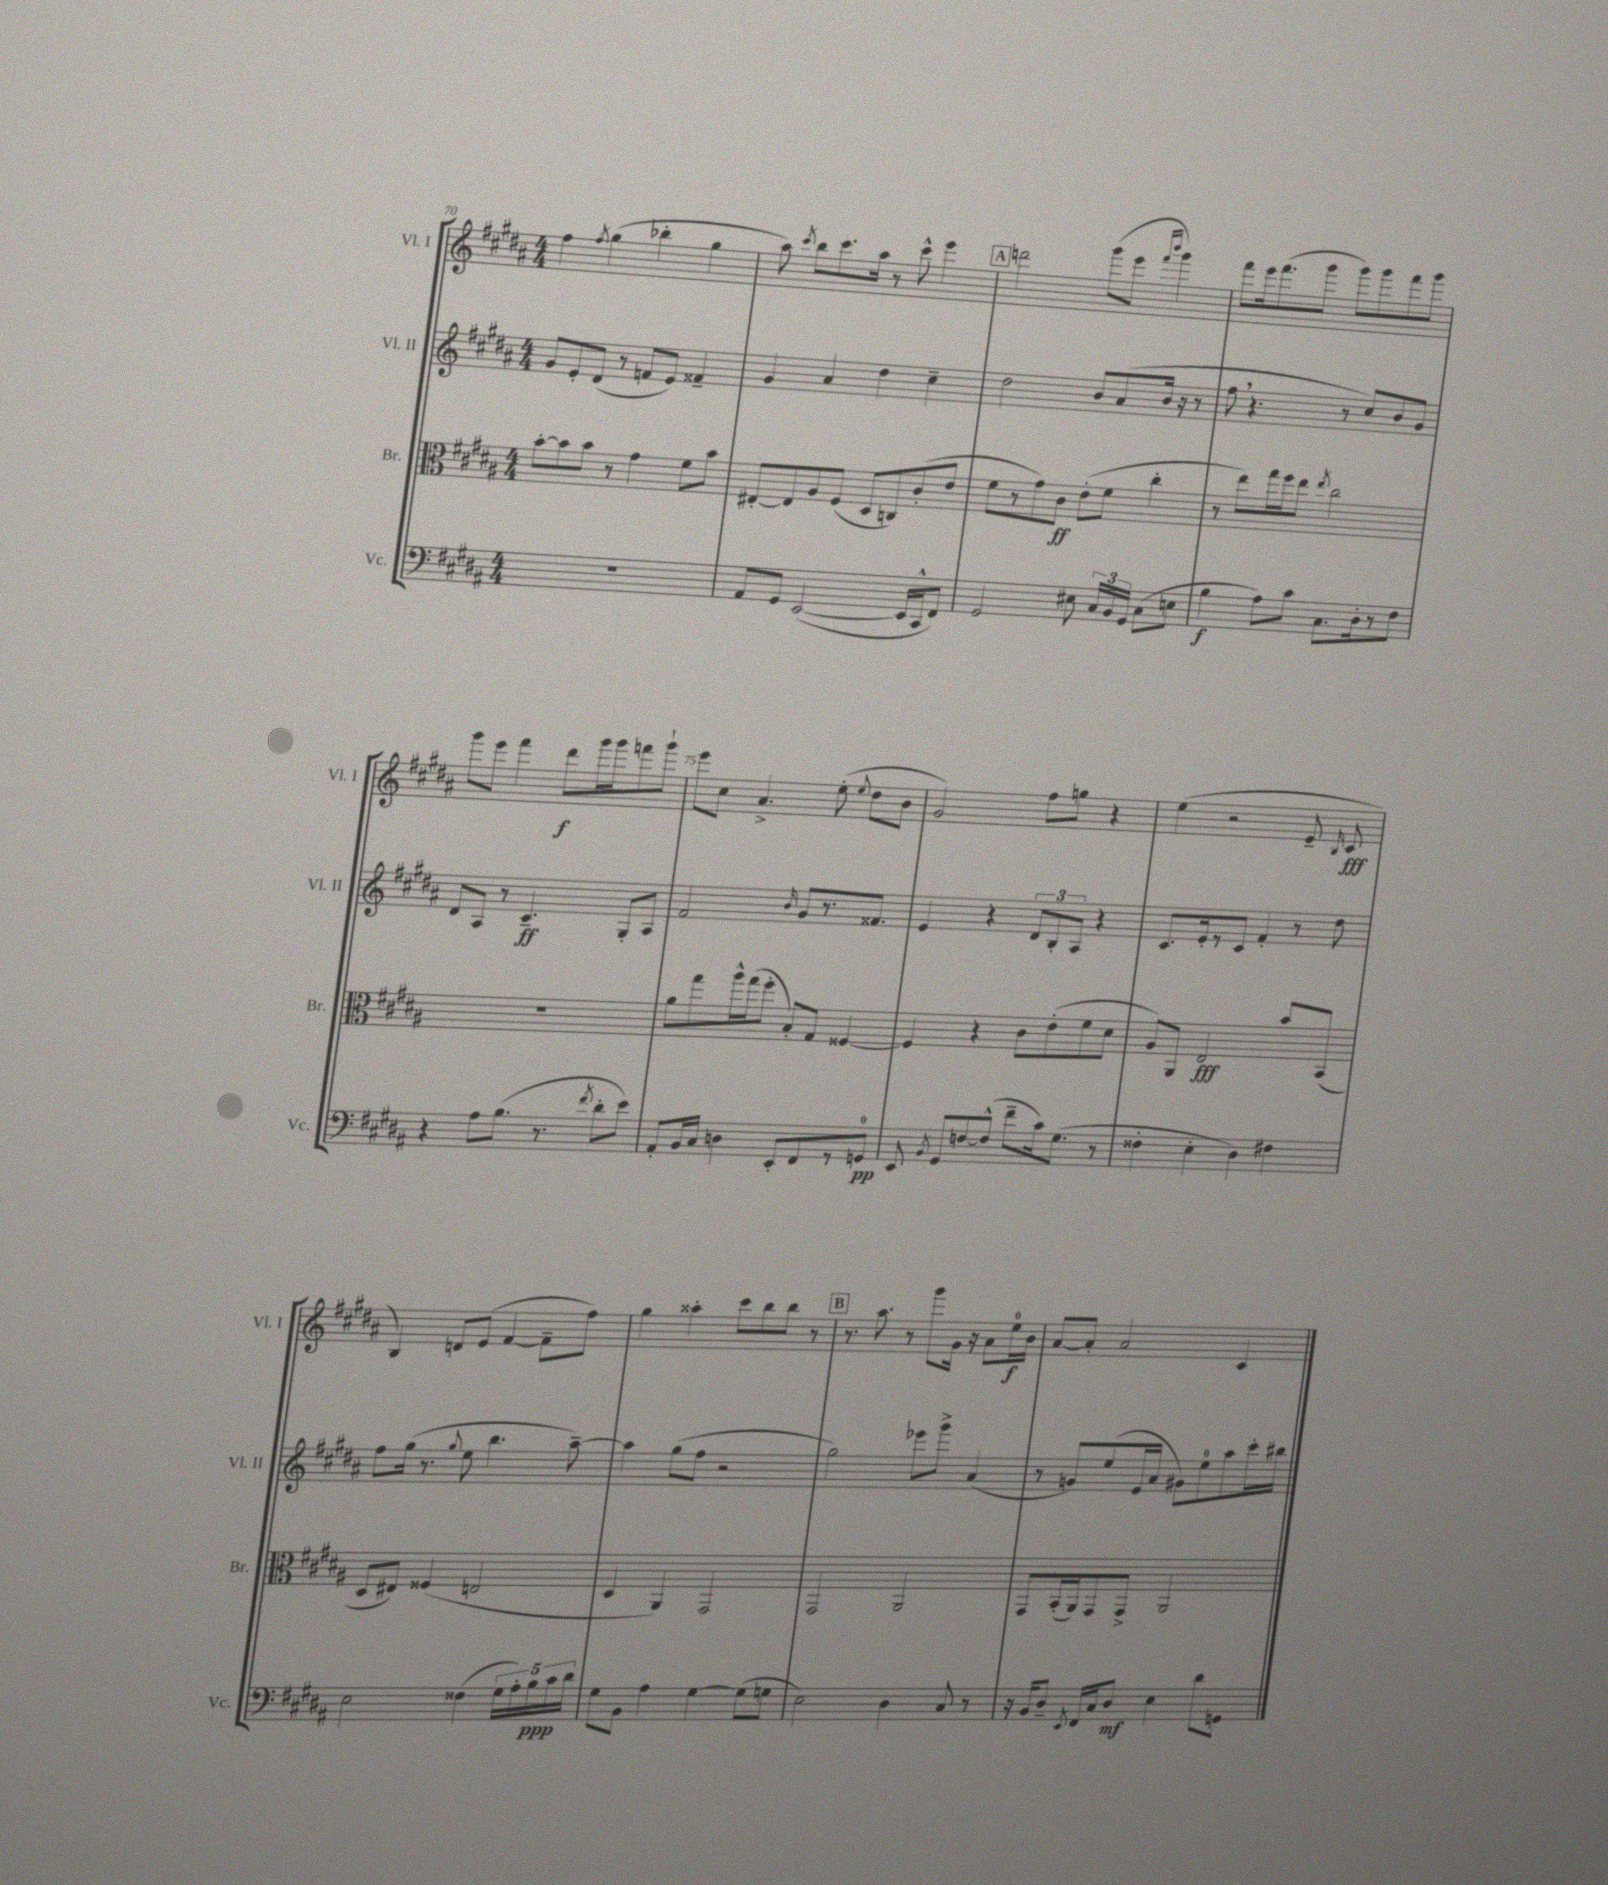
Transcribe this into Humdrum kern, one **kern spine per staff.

**kern	**kern	**kern	**kern
*staff4	*staff3	*staff2	*staff1
*clefF4	*clefC3	*clefG2	*clefG2
*k[f#c#g#d#a#]	*k[f#c#g#d#a#]	*k[f#c#g#d#a#]	*k[f#c#g#d#a#]
*M4/4	*M4/4	*M4/4	*M4/4
1r	[8b'	8g#	4ff#
.	8b]	8e'	.
.	.	.	8qff#
.	8b	(8d#	(4gg#
.	8r	8r	.
.	4g#	8f	4bb-'
.	.	8e)	.
.	8f#	4f##~	4gg#
.	8b	.	.
=	=	=	=
8AA#	[8E#'	4g#	8aa#)
.	.	.	8qccc#
8GG#	8E#]	.	8bb
([2EE	8A#	4a#	8.ccc#
.	(8F#	.	.
.	.	.	16aa#
.	8D#	4dd#	8r
.	8C)	.	8ccc#^^
16EE]	(8c#'	4cc#~	4eee
16CC#^^	.	.	.
8FF#)	8e	.	.
=	=	=	=
2GG#	8f#	2dd#	2ddd
.	8r	.	.
.	8g#)	.	.
.	8c#	.	.
8E#	(8e'	8b	(8ggg#
24C#	8f#	(8a#	8eee
24BB	.	.	.
24GG#	.	.	.
.	.	.	16qqfff#
.	.	.	16qqbbb
(8C#	4cc#'	16b	4ggg#)
.	.	16r	.
8E	.	8r	.
=	=	=	=
4B	8r	8ff#	8fff#
.	8ee)	4.r	16eee
.	.	.	(8.fff#
8A#)	16gg#	.	.
.	16ff#	.	.
8c#	8ee	.	8ggg#
.	8qee	.	.
8.C#	2cc#	8r	8ggg#)
.	.	8cc#)	8ggg#
16D#'	.	.	.
8r	.	8b	8fff#
8F#	.	8g#	8ggg#
=	=	=	=
4r	1r	8d#	8ggg#
.	.	8A#	8eee
8A#	.	8r	4fff#
(8.B	.	4.c#~	.
.	.	.	8ddd#
8.r	.	.	.
.	.	.	16ggg#
.	.	.	16ggg#
8qf#	.	.	.
8d#'	.	8G#'	8fff
8e)	.	8A#	8ggg#`
=	=	=	=
8AA#'	8a#	2f#	8eee
16BB	8gg#	.	8cc#
16C#	.	.	.
4D	16aa#^^	.	4.a#^
.	(16gg#	.	.
.	8ff#'	.	.
.	.	16qqb	.
8EE'	8B')	8g#	.
8FF#	8G#	8.r	(8ee'
.	.	.	8qqee
8r	[4F##	.	8dd#
.	.	8.f##	.
8GG	.	.	8b
=	=	=	=
8EE	4F##]	4e	2g#)
8qBB	.	.	.
8GG#	.	.	.
[8F	4r	4r	.
(8F^^]	.	.	.
8f#~	8c#	12d#	8ff#
.	.	12B'	.
16c#)	(8e'	.	8gg
.	.	12A#	.
(8.G#	.	.	.
.	8f#	4r	4r
8r	8d#	.	.
=	=	=	=
4F##'	8A#)	8.c#	(4ee
.	8AA#	.	.
.	.	16e'	.
4E'	2E	8r	2r
.	.	8c#	.
4D#)	.	4f#'	.
4F#	8b	8r	8e~
.	.	.	16qqB
.	(8BB	8dd#	8c#
=	=	=	=
2E	8D#	8ff#	4B)
.	8E#)	(16gg#	.
.	.	8.r	.
.	(4F##	.	8d
.	.	8qqgg#	.
.	.	8ee	(8e
(4F##	2E	4.bb	[4f#
20G#	.	.	8f#~]
20A#')	.	.	.
20B	.	.	.
.	.	[8aa#~)	8ff#)
20c#	.	.	.
20d#	.	.	.
=	=	=	=
8G#	4D#	4aa#]	4gg#
8BB	.	.	.
4A#	4AA#)	(8gg#	4aa##'
.	.	8ff#	.
[4G#	2GG#	2r	8ccc#
.	.	.	8bb
(8G#]	.	.	8bb
8G	.	.	8r
=	=	=	=
2E)	2GG#	2gg#)	8.r
.	.	.	8.aa#
.	.	.	8r
4D#	2AA#	8eee-	8ggg#
.	.	8ggg#^	16g#
.	.	.	16r
8C#	.	(4a#	8a#
8r	.	.	16ee
.	.	.	16b
=	=	=	=
16r	8GG#	8r	[8a#
16BB	.	.	.
8D#~	(16BB'	8g)	8a#']
.	16AA#)	.	.
8qEE	.	.	.
16FF#	8GG#	(8ee	2a#
16C#	.	.	.
8D#	8GG#^	16e	.
.	.	16a#	.
4E	2AA#	8g#)	.
.	.	8ee	.
8d#	.	8aa#	4c#
8GG	.	16ccc#'	.
.	.	16bb#	.
==	==	==	==
*-	*-	*-	*-
